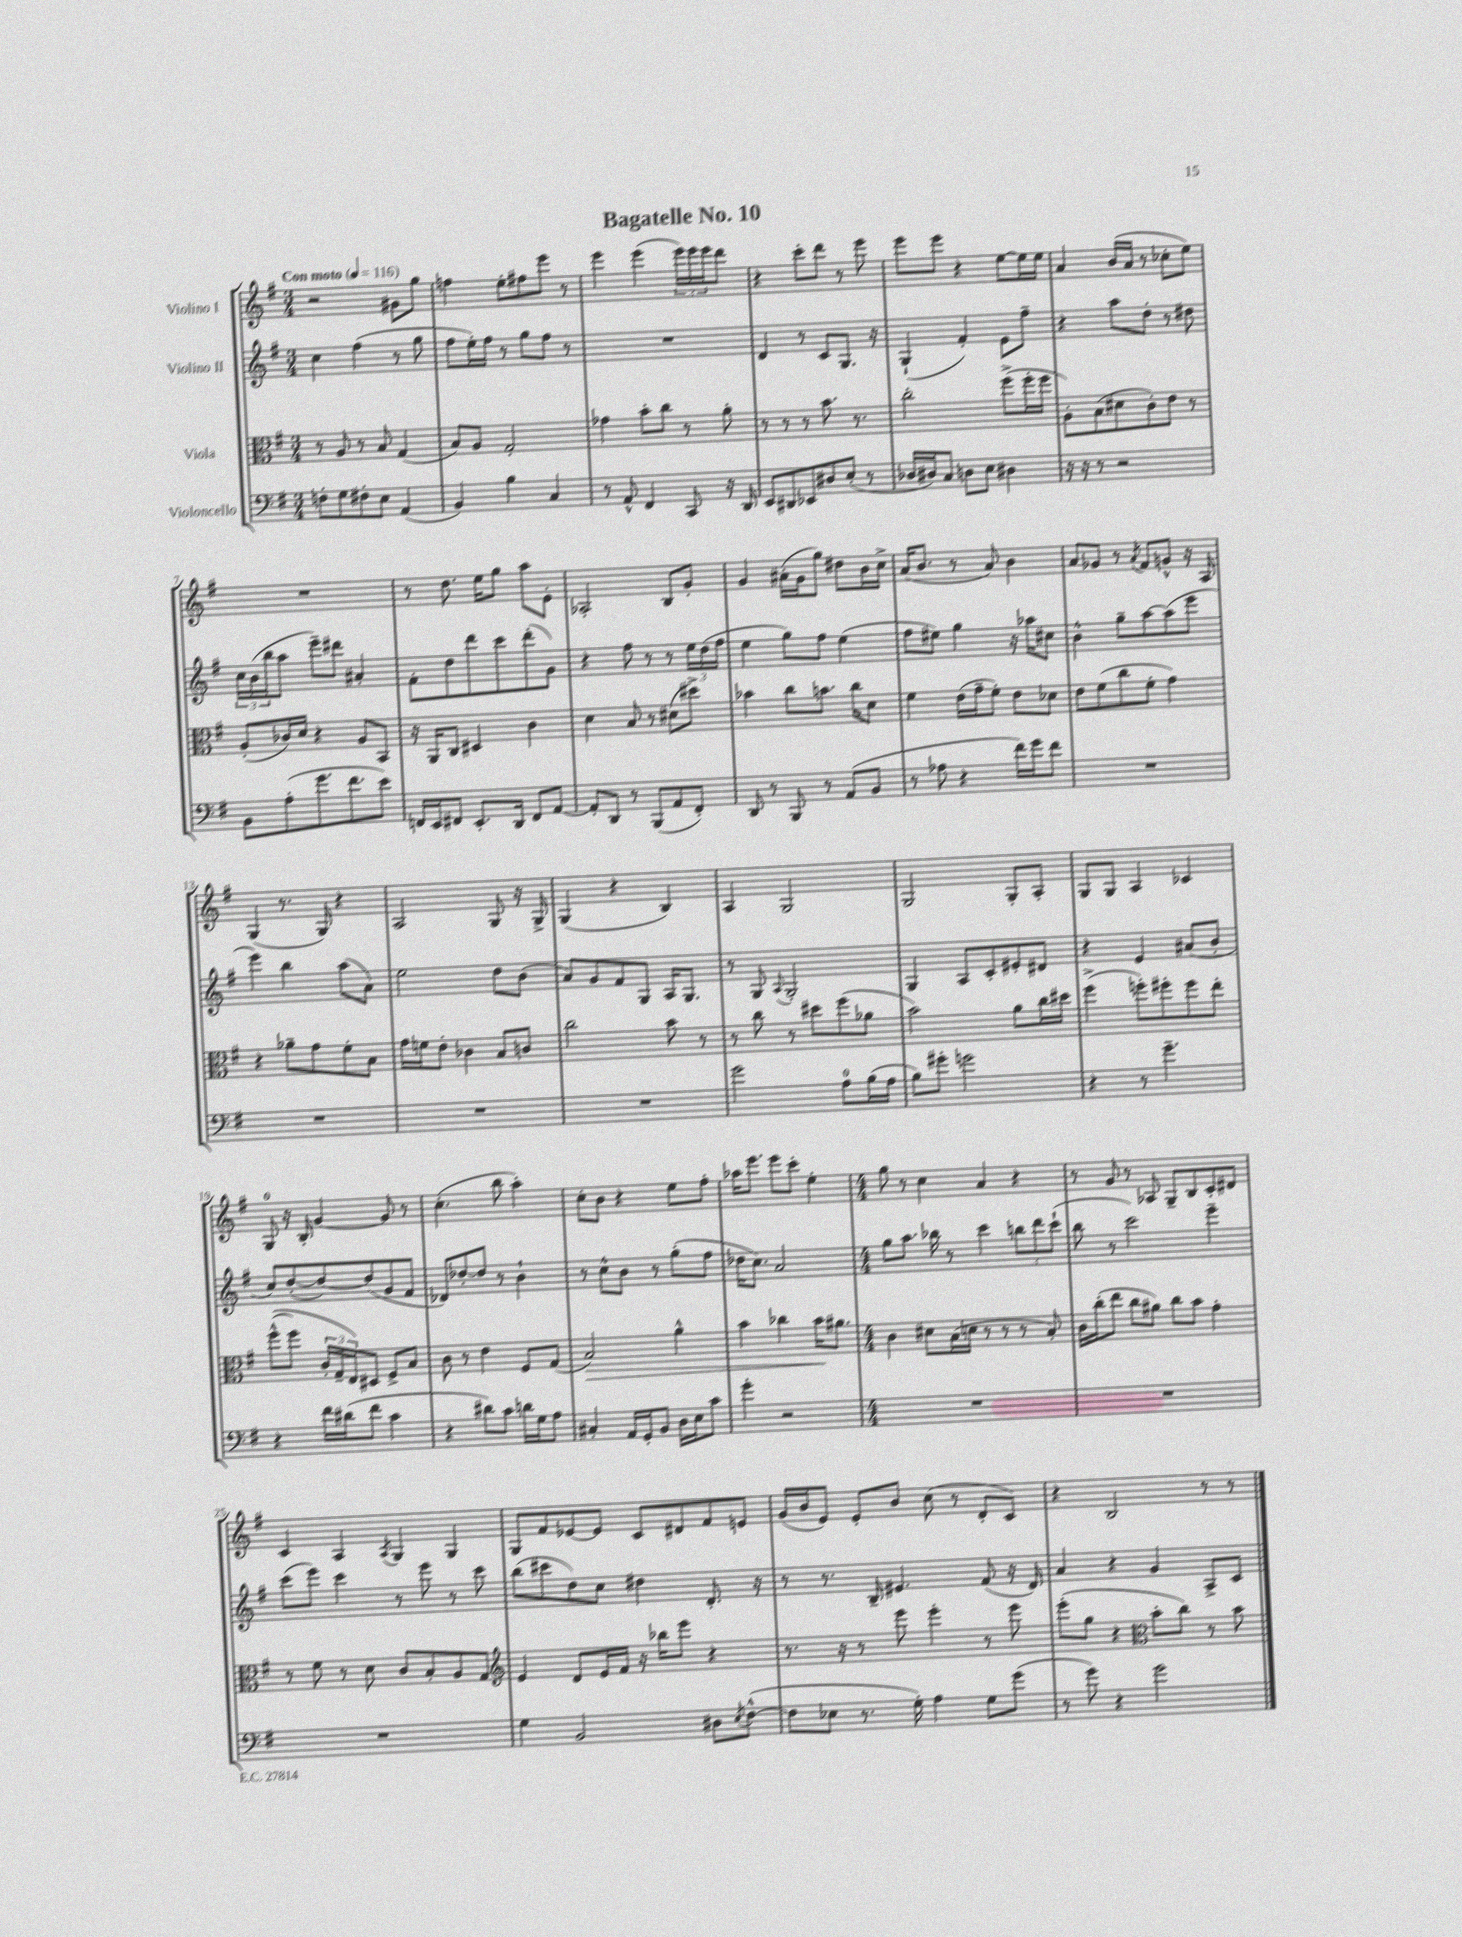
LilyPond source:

\header { title = "Bagatelle No. 10" }
<<
\new StaffGroup <<
\new Staff = "s0" \with { instrumentName = "Violino I" } {
    \clef treble \key g \major \numericTimeSignature \time 3/4 \tempo "Con moto" 4 = 116
    r2 gis'8 g''8 |
    f''4 e''8-. fis''8 e'''8 r8 |
    e'''4 e'''4( \tuplet 3/2 { e'''16) e'''16 e'''16 } d'''8 |
    r4 c'''8-. d'''8 r8 e'''8 |
    e'''8 e'''8 r4 e''8~ e''16 e''16 |
    a'4 b'16( a'16 r8 ces''8-. e''8) |
    R2. |
    r8 d''8. e''16 g''8 a''8 e'8-. |
    aes2-. b8 g'8-. |
    g'4 ais'16-.( g'16 g''8) dis''8 b'16 c''16-> |
    a'16( b'8. r8 a'8) b'4 |
    a'8 ges'8 r8 \acciaccatura { a'8 } fis'8 g'8-^ r16 a16 |
    g4( r8. g16) r4 |
    a2 g8 r16 g16-> |
    g4( r4 b4) |
    a4 g2 |
    g2 g8-. a8-. |
    g8 g8 a4 ces'4 |
    g8-0 r16 b16-. g'4~ g'8 r8 |
    c''4.-.( b''8 a''4-.) |
    c''8-. b'8 r4 e''8 fis''8-. |
    aes''16 e'''8. e'''8 c'''8-. e''4-. |
    \numericTimeSignature \time 4/4 g''8 r8 c''4 a'4 r4 |
    r8 g'8 r8 aes8 g8-- b8 c'8-. dis'8 |
    c'4 a4 \acciaccatura { a8 } g4 g4 |
    g8 fis'8 ees'8~ ees'8 c'8 dis'8 fis'8 e'8 |
    g'16( b'16 e'8) e'8-. b'8 c''8( r8 d'8-. c'8) |
    r4 b2 r8 r8 \bar "|." |
}
\new Staff = "s1" \with { instrumentName = "Violino II" } {
    \clef treble \key g \major \numericTimeSignature \time 3/4
    c''4 fis''4( r8 g''8 |
    fis''8 e''16-.) fis''16 r8 g''8 fis''8 r8 |
    R2. |
    d'4 r8 c'8 g8. r16 |
    g4-!( fis'4-.) e'8 fis''8-- |
    r4 a''8 d''8-. r8 dis''8 |
    \tuplet 3/2 { c''16 b'16( b''16 } a''8 e'''8--) dis'''8 ais'4-. |
    fis'8-. d''8 d'''8 c'''8 d'''8-.( g'8) |
    r4 fis''8 r8 r8 \tuplet 3/2 { e''16 d''16( fis''16 } |
    e''4 g''8) fis''8 e''4( |
    fis''8 eis''8) g''4 r16 aes''16 cis''8 |
    b'4-^ g''8-- a''8~ a''8( e'''8 |
    e'''4) b''4 a''8( a'8) |
    e''2 d''8 b'8( |
    a'8) g'8 fis'8 g8 a16 g8. |
    r8 g8 \appoggiatura { a8 } g2-. |
    g4 a8 c'8-. eis'8-. dis'8 |
    r4 e'4 ais'8( b'8-. |
    c''8) d''8~-.( d''8~) d''8( g'8 fis'8 |
    des'8) des''8~-. des''8 r8 b'4-! |
    r8 c''8-^ b'8 r8 g''8-.( fis''8 |
    des''16 c''8.) a'2 |
    \numericTimeSignature \time 4/4 g''8 a''8. bes''16 r8 c'''4 \tuplet 3/2 { b''8 d'''8 c'''8-!( } |
    b''8 r8 c'''2) e'''4-- |
    c'''8( e'''8) c'''4 r8 e'''8 r8 c'''8 |
    b''8( cis'''8 d''8) c''8 dis''4 d'8.-. r16 |
    r8 r8. b16-- eis'4. fis'8( r16 d'16) |
    a'4 r4 g'4 a8-> c'8 \bar "|." |
}
\new Staff = "s2" \with { instrumentName = "Viola" } {
    \clef alto \key g \major \numericTimeSignature \time 3/4
    r8 a8 r8 b8 g4( |
    b8) a8 g2-. |
    ges'4 b'8-. c''8 r8 a'8-. |
    r8 r8 r8 b'8. r8. |
    c''2-. fis''8->( fis''16-. fis''16 |
    a8-.) b8( dis'8 c'8-.) e'8 r8 |
    a8-.( ces'16) d'16 r4 a8 b,8 |
    r16 a,16 c8 dis4 c'4 |
    d'4 b8 r8 dis'8( dis''8->) |
    bes'4 c''8 b'8. c''16 d'8 |
    fis'4 e'16( g'16-- fis'8-.) e'8 des'8 |
    e'8 fis'8( c''8 fis'8-. g'4) |
    r4 aes'8-- g'8 fis'8-. b8 |
    g'16 f'16 e'8-. ces'4 b8 c'8 |
    c''2 b'8 r8 |
    r8 c''8 r8 dis''8 fis''8( aes'8 |
    b'2) a'8 c''16 dis''16 |
    fis''4->( f''8-.) fis''8-. fis''8 e''8-. |
    fis''8-^(\( fis''8) \tuplet 3/2 { c'16-. g16-- e16\) } dis8 fis8-> b8 |
    c'8 r8 e'4 fis8 g8( |
    b2\>) a'4-^ |
    b'4 ces''4 b'16\! ais'8. |
    \numericTimeSignature \time 4/4 c'4 dis'8 b16( d'16 r8 r8 r8 b8-.) |
    c'16 c''16-.( e''8 c''8 ais'8) c''8 b'8 g'4-. |
    r8 fis'8 r8 d'8 c'8 b8-. a8 g8 |
    \clef treble e'4 d'8 e'16 fis'16 r16 bes''16 e'''8 r4 |
    r8. r16 r8 e'''8 e'''4-. r8 e'''8 |
    e'''8-.( g''8 r4 \clef alto b'8-. c''8) r8 b'8 \bar "|." |
}
\new Staff = "s3" \with { instrumentName = "Violoncello" } {
    \clef bass \key g \major \numericTimeSignature \time 3/4
    f8-. g8 fis8-. e8 a,4( |
    b,4) b4 c4 |
    r8 a,8-^ fis,4 c,8 r16 d,16 |
    e,8 dis,8 ees,8 dis8 e8-.( r8 |
    des16 dis16) c8 d8 e8 dis4 |
    r16 r16 r8 r2 |
    b,8 a8-.( g'8. fis'8. e'8) |
    f,16 e,16 fis,8 e,8.-. d,16 fis,8 a,8~ |
    a,8-. d,8 r8 b,,8( a,8 fis,8-.) |
    d,8 r8 b,,8 r8 a,8( b,8 |
    r8 aes8 r4 fis'16) g'16 fis'8 |
    R2. |
    R2. |
    R2. |
    R2. |
    g'2 a8-0 b16( a16 |
    b8) gis'8-. g'2 |
    r4 r8 g'4.-- |
    r4 fis'16 dis'16( fis'8 c'4 |
    r4 dis'8) c'8 d'16 g16 a8 |
    cis4-. a,16 g,16-. b,8 d16 e16 c'8 |
    g'4-. r2 |
    \numericTimeSignature \time 4/4 R1 |
    R1 |
    R1 |
    g4 b,2 dis8 \acciaccatura { e8 } fis8~-^( |
    fis8 ees8 r8. g16-.) a4 g8 g'8( |
    r8 g'8) r4 g'2 \bar "|." |
}
>>
>>
